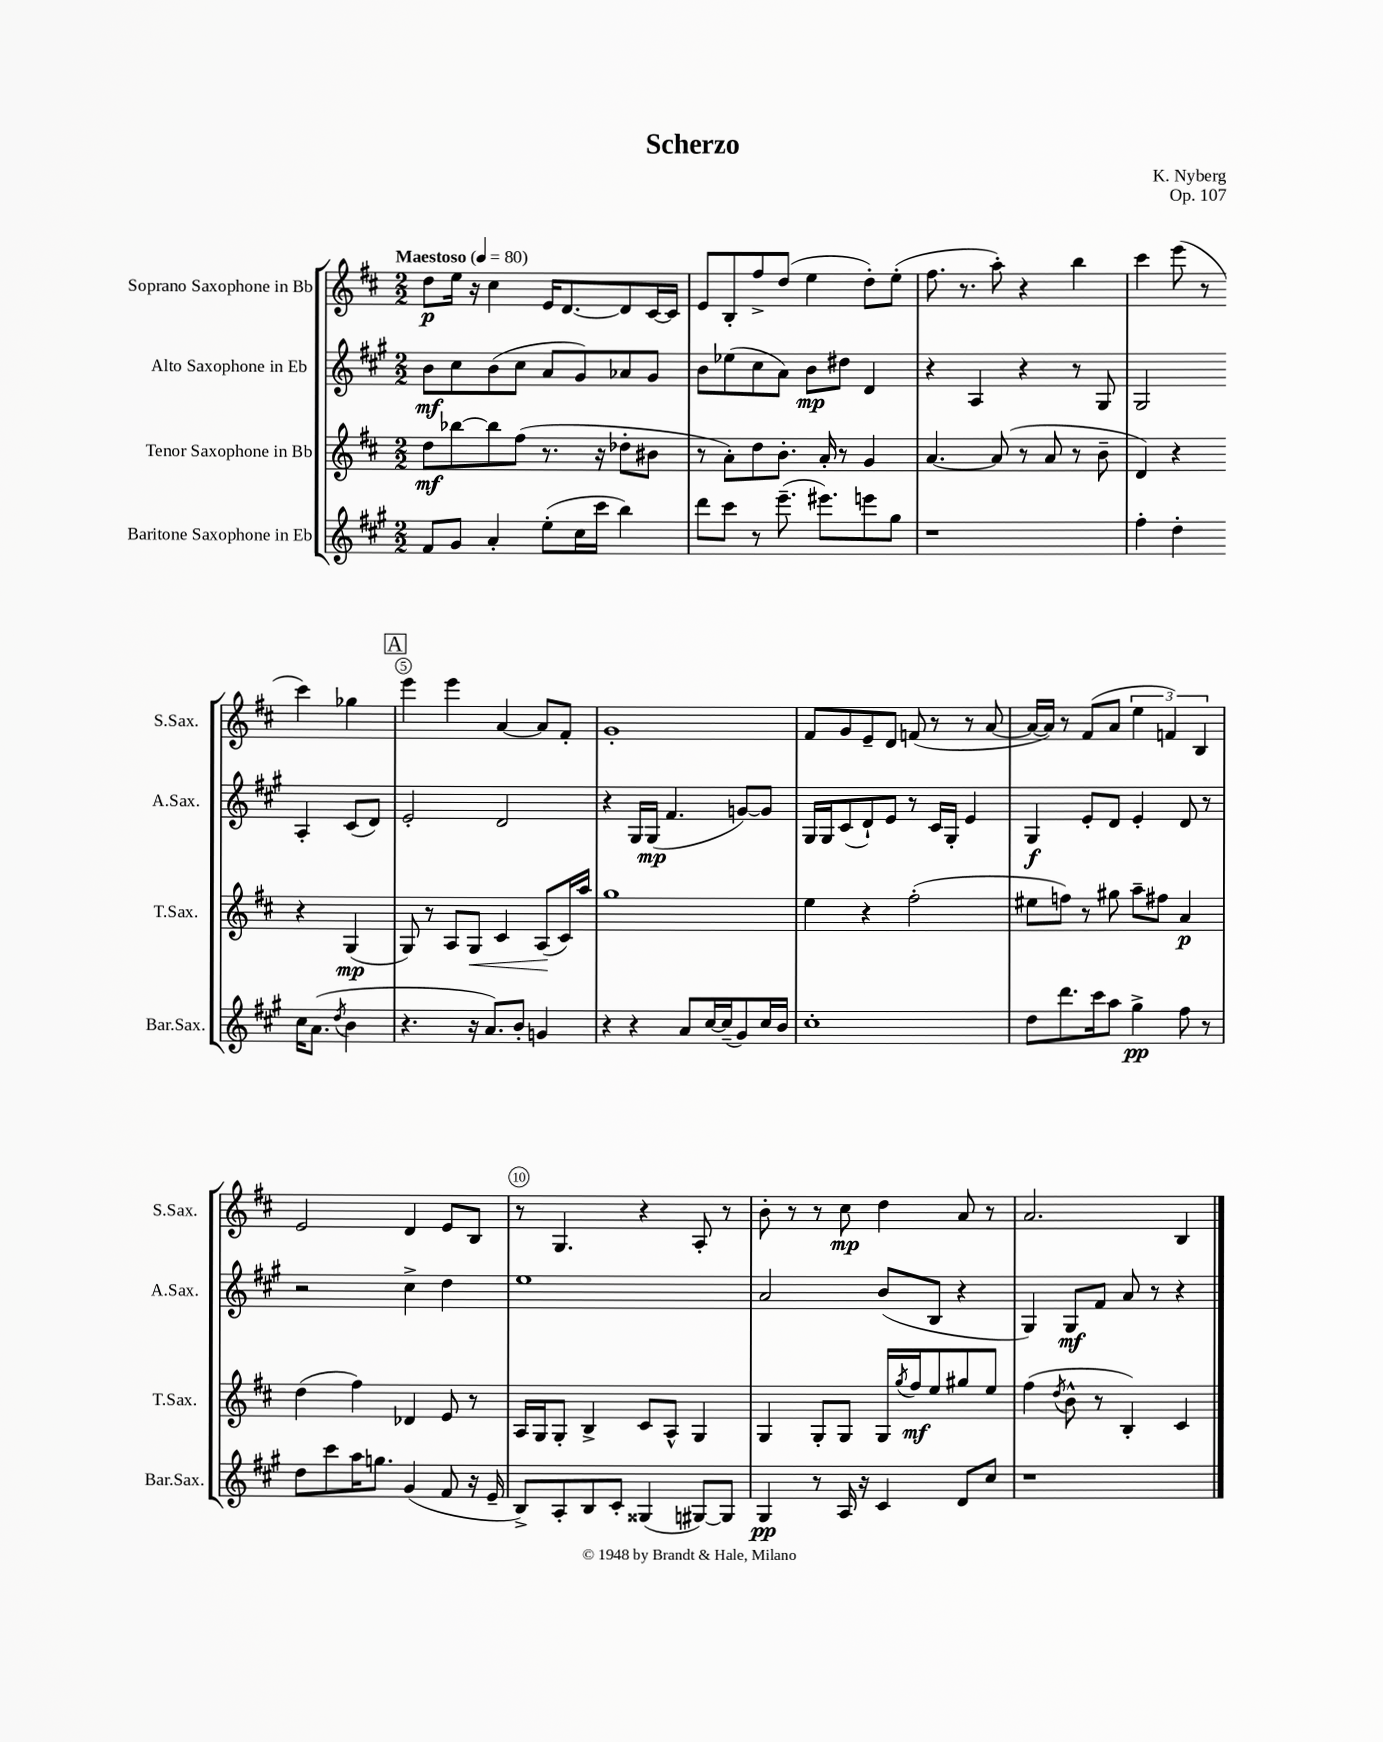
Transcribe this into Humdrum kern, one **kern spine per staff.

**kern	**dynam	**kern	**dynam	**kern	**dynam	**kern	**dynam
*part4	*part4	*part3	*part3	*part2	*part2	*part1	*part1
*staff4	*staff4	*staff3	*staff3	*staff2	*staff2	*staff1	*staff1
*I"Baritone Saxophone in Eb	*	*I"Tenor Saxophone in Bb	*	*I"Alto Saxophone in Eb	*	*I"Soprano Saxophone in Bb	*
*I'Bar.Sax.	*	*I'T.Sax.	*	*I'A.Sax.	*	*I'S.Sax.	*
*clefG2	*	*clefG2	*	*clefG2	*	*clefG2	*
*k[f#c#g#]	*	*k[f#c#]	*	*k[f#c#g#]	*	*k[f#c#]	*
*M2/2	*	*M2/2	*	*M2/2	*	*M2/2	*
*MM80	*	*MM80	*	*MM80	*	*MM80	*
=1	=1	=1	=1	=1	=1	=1	=1
!	!	!	!	!	!	!LO:TX:a:B:t=Maestoso	!
8f#/L	.	8dd\L	mf	8b\L	mf	8dd\L	p
8g#/J	.	[8bb-X\	.	8cc#\	.	16ee\Jk	.
.	.	.	.	.	.	16r	.
4a'/	.	8bb-\]	.	(8b\	.	4cc#\	.
.	.	(8ff#\J	.	8cc#\J	.	.	.
(8ee'\L	.	8.r	.	8a/L	.	16e/KL	.
.	.	.	.	.	.	[8.d/	.
16cc#\L	.	.	.	8g#/)	.	.	.
16ccc#\JJ	.	16r	.	.	.	.	.
4bb\)	.	8dd-X'\L	.	8a-X/	.	8d/]	.
.	.	8b#X\J	.	8g#/J	.	[16c#/L	.
.	.	.	.	.	.	16c#/JJ]	.
=2	=2	=2	=2	=2	=2	=2	=2
8ddd\L	.	8r	.	8b\L	.	8e/L	.
8ccc#\J	.	8a'\L)	.	(8ee-X\	.	8B'/	.
8r	.	8dd\	.	8cc#\	.	8ff#^/	.
(8.eee~\	.	8.b'\J	.	8a\J)	.	(8dd/J	.
.	.	.	.	8b\L	mp	4ee\	.
8.eee#X\L)	.	16a'/	.	.	.	.	.
.	.	8r	.	8dd#X\J	.	.	.
8eeen\	.	4g/	.	4d/	.	8dd'\L)	.
8gg#\J	.	.	.	.	.	(8ee'\J	.
=3	=3	=3	=3	=3	=3	=3	=3
1r	.	[4.a/	.	4r	.	8.ff#\	.
.	.	.	.	.	.	8.r	.
.	.	.	.	4A/	.	.	.
.	.	(8a/]	.	.	.	8aa'\)	.
.	.	8r	.	4r	.	4r	.
.	.	8a/	.	.	.	.	.
.	.	8r	.	8r	.	4bb\	.
.	.	8b~\	.	8G#/	.	.	.
=4	=4	=4	=4	=4	=4	=4	=4
4ff#'\	.	4d/)	.	2G#/	.	4ccc#\	.
4dd'\	.	4r	.	.	.	(8eee\	.
.	.	.	.	.	.	8r	.
16cc#\KL	.	4r	.	4A'/	.	4ccc#\)	.
(8.a\J	.	.	.	.	.	.	.
8qdd/	.	.	.	.	.	.	.
4b\	.	(4G/	mp	(8c#/L	.	4gg-X\	.
.	.	.	.	8d/J)	.	.	.
!!LO:LB:g=z
!!LO:REH:place=s1:t=A
=5	=5	=5	=5	=5	=5	=5	=5
4.r	.	8G/)	.	2e'/	.	4eee\	.
.	.	8r	.	.	.	.	.
.	.	8A/L	.	.	.	4eee\	.
!	!	!	!LO:HP:b	!	!	!	!
16r	.	8G/J	<	.	.	.	.
8.a/L)	.	.	.	.	.	.	.
.	.	4c#/	.	2d/	.	[4a/	.
8b'/J	.	.	.	.	.	.	.
4gn/	.	(8A/L	.	.	.	8a/L]	.
.	.	16c#/L)	[	.	.	8f#'/J	.
.	.	16aa/JJ	.	.	.	.	.
=6	=6	=6	=6	=6	=6	=6	=6
4r	.	1gg	.	4r	.	1g'	.
4r	.	.	.	16G#/LL	.	.	.
.	.	.	.	(16G#/JJ	mp	.	.
.	.	.	.	4.f#/	.	.	.
8a/L	.	.	.	.	.	.	.
[16cc#/L	.	.	.	.	.	.	.
(16cc#~/J]	.	.	.	.	.	.	.
8g#/)	.	.	.	[8gn/L)	.	.	.
16cc#/L	.	.	.	8g/J]	.	.	.
16b/JJ	.	.	.	.	.	.	.
=7	=7	=7	=7	=7	=7	=7	=7
1cc#'	.	4ee\	.	16G#/LL	.	8f#/L	.
.	.	.	.	16G#/J	.	.	.
.	.	.	.	(8c#/	.	8g/	.
.	.	4r	.	8d`/)	.	8e~/	.
.	.	.	.	8e/J	.	8d/J	.
.	.	(2ff#'\	.	8r	.	(8fn/	.
.	.	.	.	16c#/LL	.	8r	.
.	.	.	.	16G#'/JJ	.	.	.
.	.	.	.	4e/	.	8r	.
.	.	.	.	.	.	[8a/	.
=8	=8	=8	=8	=8	=8	=8	=8
8dd\L	.	8ee#X\L	.	4G#/	f	16a/LL_	.
.	.	.	.	.	.	16a/JJ])	.
8.ddd\	.	8ffn\J)	.	.	.	8r	.
.	.	8r	.	8e'/L	.	(8f#/L	.
16ccc#\k	.	.	.	.	.	.	.
8aa\J	.	8gg#X\	.	8d/J	.	8a/J	.
4gg#^\	pp	8aa~\L	.	4e'/	.	6ee\	.
.	.	8ff#X\J	.	.	.	.	.
.	.	.	.	.	.	6fn/)	.
8ff#\	.	4a/	p	8d/	.	.	.
.	.	.	.	.	.	6B/	.
8r	.	.	.	8r	.	.	.
!!LO:LB:g=z
=9	=9	=9	=9	=9	=9	=9	=9
8dd\L	.	(4dd\	.	2r	.	2e/	.
8ccc#\	.	.	.	.	.	.	.
16aa\K	.	4ff#\)	.	.	.	.	.
8.ggn\J	.	.	.	.	.	.	.
(4g#/	.	4d-X/	.	4cc#^\	.	4d/	.
8f#/	.	8e/	.	4dd\	.	8e/L	.
16r	.	8r	.	.	.	8B/J	.
16e~/	.	.	.	.	.	.	.
=10	=10	=10	=10	=10	=10	=10	=10
8B^/L)	.	16A/LL	.	1ee	.	8r	.
.	.	16G/J	.	.	.	.	.
8A'/	.	8G'/J	.	.	.	4.G/	.
8B/	.	4B^/	.	.	.	.	.
8c#'/J	.	.	.	.	.	.	.
(4G##X/	.	8c#/L	.	.	.	4r	.
.	.	8A^^/J	.	.	.	.	.
[8G#X/L)	.	4G/	.	.	.	8A'/	.
8G#/J]	.	.	.	.	.	8r	.
=11	=11	=11	=11	=11	=11	=11	=11
4G#/	pp	4G/	.	2a/	.	8b'\	.
.	.	.	.	.	.	8r	.
8r	.	8G'/L	.	.	.	8r	.
16A/	.	8G/J	.	.	.	8cc#\	mp
16r	.	.	.	.	.	.	.
4c#/	.	16G/LL	.	(8b/L	.	4dd\	.
.	.	8qgg/	.	.	.	.	.
.	.	16ff#/J	mf	.	.	.	.
.	.	8ee/	.	8B/J	.	.	.
8d/L	.	8gg#X/	.	4r	.	8a/	.
8cc#/J	.	8ee/J	.	.	.	8r	.
=12	=12	=12	=12	=12	=12	=12	=12
1r	.	(4ff#\	.	4G#/)	.	2.a/	.
.	.	8qdd/	.	.	.	.	.
.	.	8b^^\	.	8G#/L	mf	.	.
.	.	8r	.	8f#/J	.	.	.
.	.	4B'/)	.	8a/	.	.	.
.	.	.	.	8r	.	.	.
.	.	4c#/	.	4r	.	4B/	.
==	==	==	==	==	==	==	==
*-	*-	*-	*-	*-	*-	*-	*-
